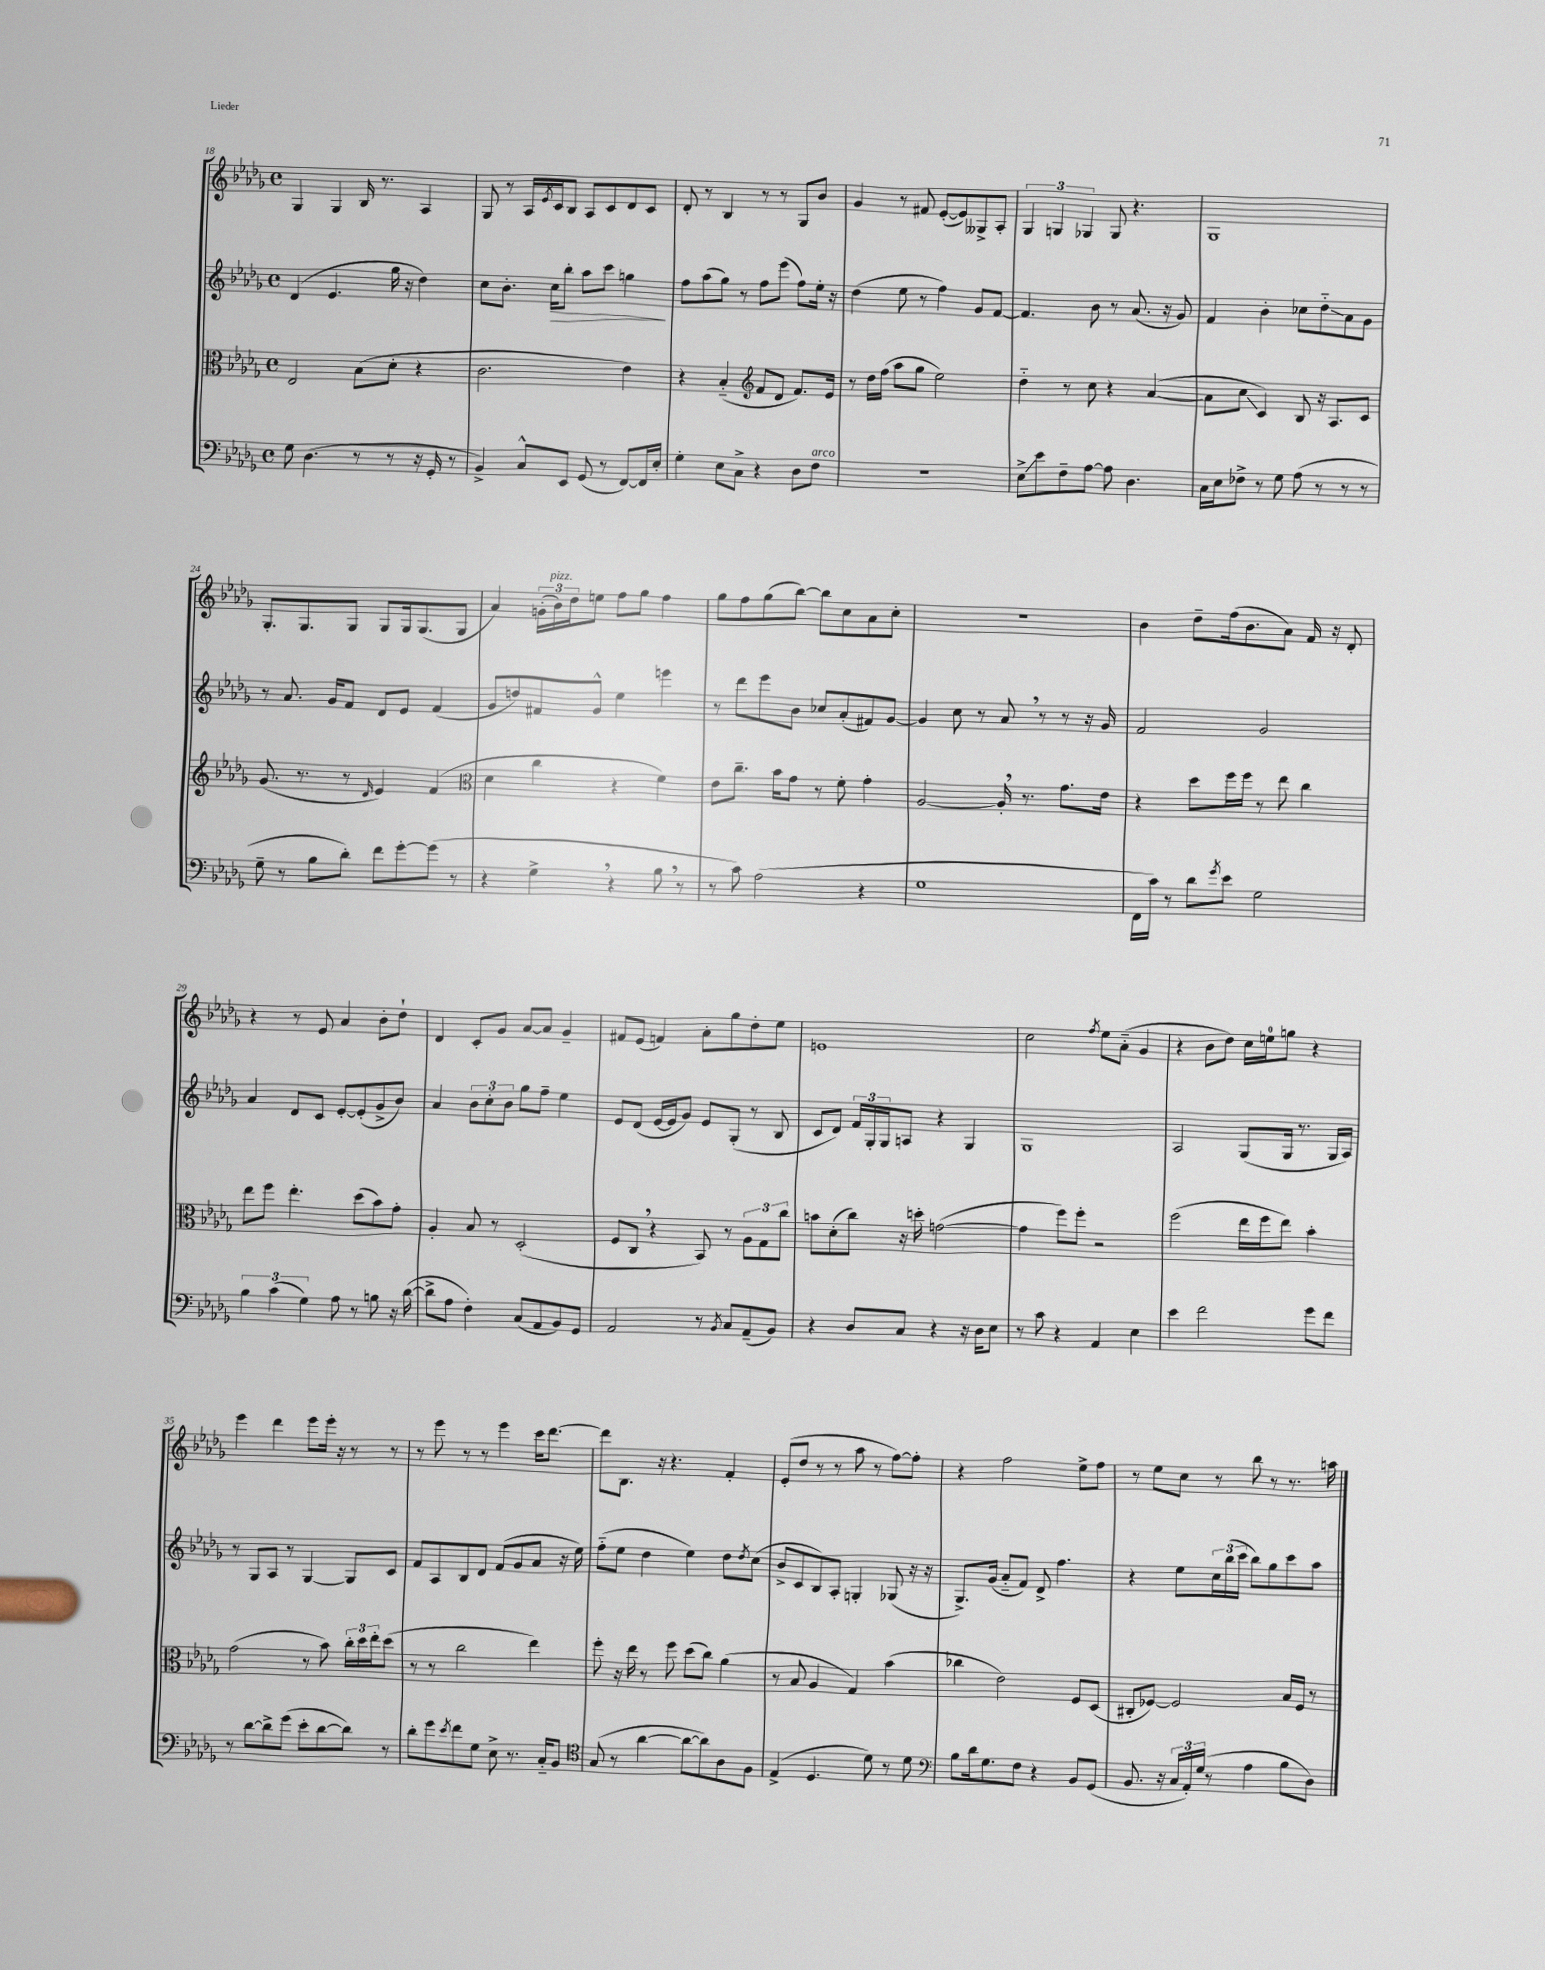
<<
\new StaffGroup <<
\new Staff = "s0" {
    \clef treble \key des \major \defaultTimeSignature \time 4/4
    ges4 ges4 bes16 r8. aes4 |
    ges8 r8 aes16 \acciaccatura { ees'8 } c'16 bes8 aes8 c'8 des'8 c'8 |
    des'8-. r8 bes4 r8 r8 ges8 bes'8 |
    ges'4 r8 fis'8 ees'8~-.( ees'8) geses8-> aes8-. |
    \tuplet 3/2 { ges4 g4 ges4 } ges8 r4. |
    ges1 |
    ges8.-. ges8. ges8 ges8 ges16 ges8.( ges8 |
    aes'4) \tuplet 3/2 { g'16-.( bes'16^\markup { \italic "pizz." }) des''16 } e''8 f''8 ges''8 f''4 |
    ges''8 f''8 ges''8( bes''8~) bes''8 c''8 aes'8 c''8-. |
    R1 |
    bes'4 des''8-- f''16( bes'8. aes'8) f'16 r16 des'8-. |
    r4 r8 ees'8 aes'4 bes'8-. des''8-! |
    des'4 c'8-. ges'8 aes'8~ aes'8 ges'4-- |
    fis'8 ees'8( f'4) aes'8-. ges''8 des''8-. ees''8 |
    e'1 |
    c''2 \acciaccatura { f''8 } ees''8 aes'8-_( ges'4 |
    r4 bes'8 des''8) c''16 e''16-0 g''8 r4 |
    ees'''4 des'''4 ees'''8 ees'''16-. r16 r8 r8 |
    r8 ees'''8 r8 r8 ees'''4 c'''16 des'''8.~ |
    des'''8 bes8. r16 r4. f'4-. |
    ees'8-.( des''8 r8 r8 aes''8 r8 f''8~) f''8-. |
    r4 f''2 ees''8-> f''8 |
    r8 ees''8 c''8 r8 bes''8 r8 r8. a''16 \bar "|." |
}
\new Staff = "s1" {
    \clef treble \key des \major \defaultTimeSignature \time 4/4
    des'4( ees'4. ges''16 r16 des''4) |
    c''8 bes'8.-. c''16\> bes''8-. aes''8 c'''8 g''4\! |
    f''8 aes''8( ges''8) r8 f''8 ees'''8( f''8) ees''16-. r16 |
    des''4( ees''8 r8 f''4) ges'8 f'8~ |
    f'4. bes'8 r8 aes'8.( r16 ges'8) |
    f'4 bes'4-. ces''8 des''8-_\glissando aes'8 ges'8 |
    r8 aes'8. ges'16 f'8 des'8 ees'8 f'4( |
    ges'8 d''8) fis'8 ges'8-^ ees''4 e'''4 |
    r8 des'''8 ees'''8 bes'8 ces''8 aes'8-.( fis'8) ges'8~ |
    ges'4 c''8 r8 aes'8 \breathe r8 r8 r16 ges'16 |
    f'2 ges'2 |
    aes'4 des'8 c'8 ees'8~-. ees'8-.( ges'8-> bes'8) |
    aes'4 \tuplet 3/2 { bes'8 c''8-. bes'8 } ges''8 f''8-- ees''4 |
    ees'8 des'8( ees'16~ ees'16 ges'8) ees'8 ges8-.( r8 bes8 |
    c'8 des'8) \tuplet 3/2 { f'16 ges16-. ges16 } a8 r4 ges4 |
    ges1 |
    aes2 ges8( ges16 r8. ges16 aes16) |
    r8 ges8 aes8 r8 ges4~ ges8 c'8 |
    f'8 aes8 bes8 des'8 f'8( ges'8 aes'8 r16 ees''16) |
    f''8-_( ees''8 des''4 ees''4) des''8 \acciaccatura { des''8 } c''8( |
    bes'8-> c'8 bes8) aes8-. g4-. ges8( r16 r16 |
    ges8.->) ges'16( aes'8-_ f'8) des'8-> f''4. |
    r4 ees''8 \tuplet 3/2 { c''16 bes''16( c'''16 } bes''8) ges''8 c'''8 aes''8 \bar "|." |
}
\new Staff = "s2" {
    \clef alto \key des \major \defaultTimeSignature \time 4/4
    ees2 bes8( des'8-. r4 |
    c'2. ees'4) |
    r4 bes4-_( \clef treble f'8 des'8 f'8.) ees'16 |
    r8 des''16 f''16( aes''8 ges''8 ees''2) |
    des''4-_ r8 c''8 r4 aes'4~( |
    aes'8 c''8\glissando c'4) bes8 r16 aes8. c'8 |
    ges'8.( r8. r8 \grace { des'16 } ees'4) f'4( |
    \clef alto des'4 c''4 r4 f'4) |
    ees'8 c''8.-- bes'16 ges'8 r8 f'8-. ges'4-. |
    aes2~ aes16-. \breathe r8. ges'8. ees'16 |
    r4 des''8 f''16 f''16 r8 ees''8 c''4 |
    ees''8 f''8 ees''4.-. des''8( bes'8) ges'8-. |
    aes4-. bes8 r8 des2-.( |
    f8 c8 \breathe r4 bes,8) r8 \tuplet 3/2 { aes8 ges8 c''8 } |
    b'8 des'8-.( c''8) r16 d''16-. g'2~( |
    g'4 f''8) f''8-. r2 |
    f''2( ees''16 f''16 ees''8) bes'4-. |
    ges'2( r8 bes'8) \tuplet 3/2 { c''16-. des''16 ees''16-. } des''8( |
    r8 r8 c''2 ees''4) |
    f''8-. r16 ees''16 r8 f''8 des''8( c''8) aes'4( |
    r8 bes8 aes4 ges4) bes'4( |
    ces''4 ees'2) f8 des8( |
    cis8-. fes8~) fes2 bes16 fes16 r8 \bar "|." |
}
\new Staff = "s3" {
    \clef bass \key des \major \defaultTimeSignature \time 4/4
    ges8 des4.( r8 r8 r16 ges,16-. r8 |
    bes,4->) c8-^ ees,8 ges,8( r8 f,8~) f,16 ees16-. |
    ges4-. ees8 c8-> r4 des8 f8^\markup { \italic "arco" } |
    R1 |
    ees8->\glissando ees'8 f8-- aes8~ aes8 des4. |
    c16 ees16 fes8-> r8 ges8 aes8( r8 r8 r8 |
    ges8-- r8 bes8 des'8-.) f'8 ges'8~-. ges'8( r8 |
    r4 ges4-> \breathe r4 bes8 \breathe r8 |
    r8 c'8) aes2( r4 |
    ges1 |
    f,16 c'16) r8 des'8 \acciaccatura { ges'8 } ees'8 ges2 |
    \tuplet 3/2 { bes4 c'4( ges4) } aes8 r8 b8 r16 des'16~( |
    des'8-> aes8 f4-.) c8( aes,8 bes,8) ges,8 |
    aes,2 r8 \acciaccatura { bes,8 } c8 aes,8--( bes,8) |
    r4 des8 c8 r4 r16 des16 ees8 |
    r8 c'8 r4 aes,4 ees4 |
    ees'4 f'2 ges'8 f'8 |
    r8 des'8~ des'8-> ges'8( ees'8-. des'8~ des'8) r8 |
    des'8-. ges'8 \acciaccatura { ees'8 } f'8 ges8 ees8-> r8. c16-_ bes,8 |
    \clef tenor ges8( r8 aes'4~ aes'8~ aes'8) aes8 f8 |
    ees4->( des4. des'8) r8 des'8 |
    \clef bass bes8 des'16 ges8. f8 r4 bes,8 ges,8( |
    bes,8. r16 \tuplet 3/2 { c16 aes,16-.) ges16( } r8 aes4 bes8 des8) \bar "|." |
}
>>
>>
\layout { \context { \Score currentBarNumber = #18 } }
